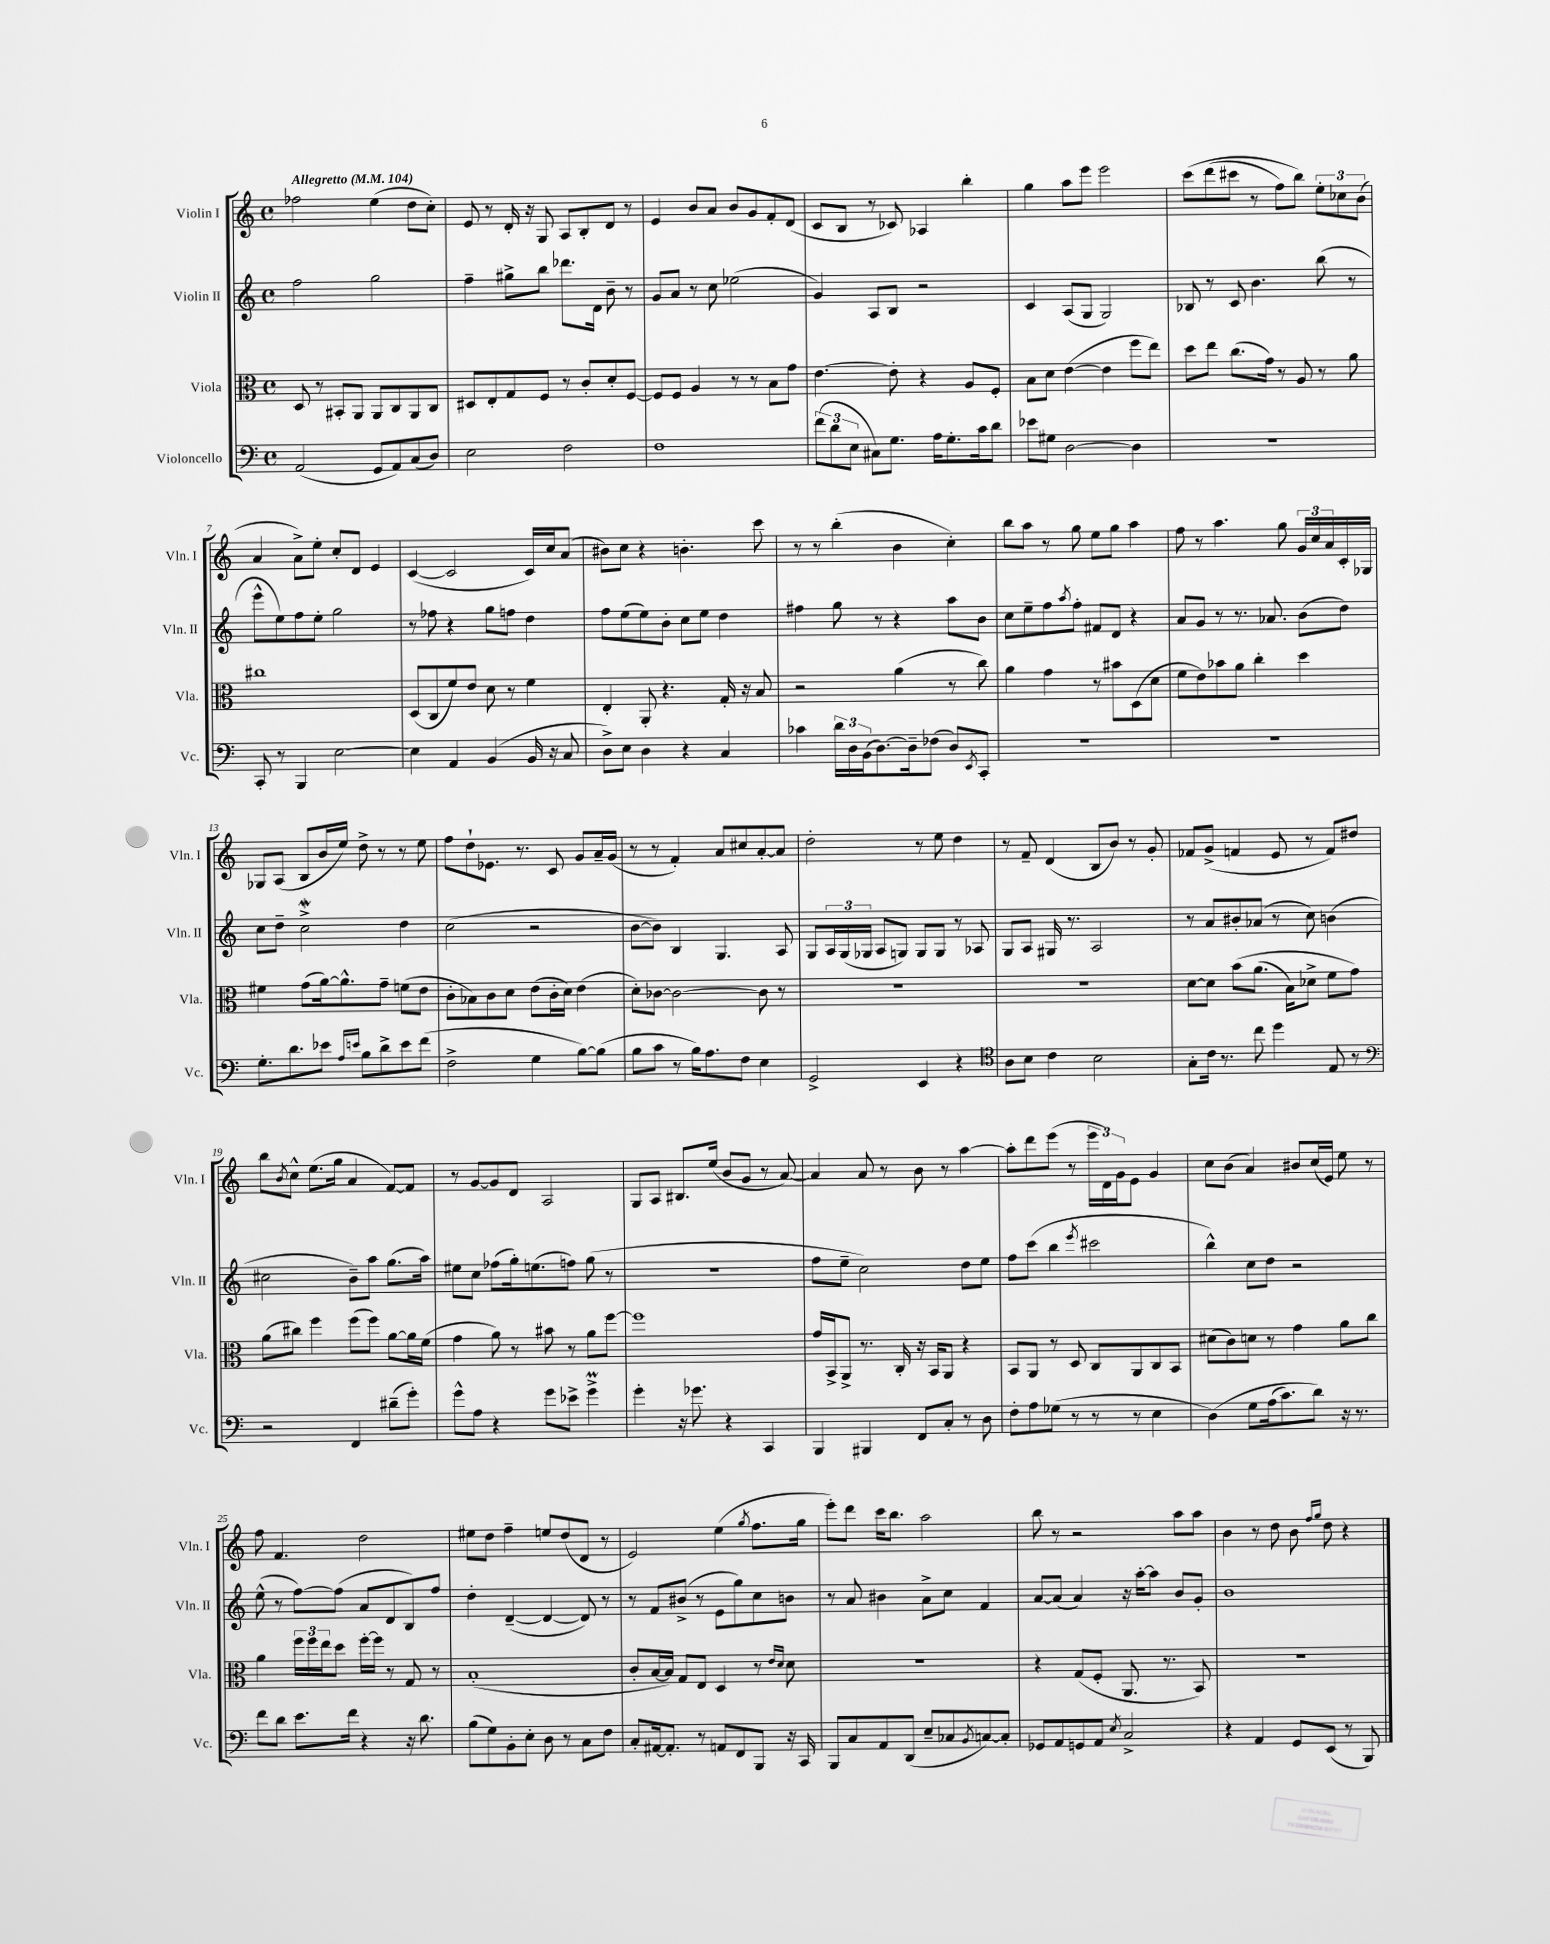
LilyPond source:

<<
\new StaffGroup <<
\new Staff = "s0" \with { instrumentName = "Violin I" shortInstrumentName = "Vln. I" } {
    \clef treble \key c \major \defaultTimeSignature \time 4/4 \tempo "Allegretto" 4 = 104
    fes''2 e''4( d''8 c''8-.) |
    e'8 r8 d'16-. r16 g8 a8 b8-. d'8 r8 |
    e'4 b'8 a'8 b'8 g'8 f'8-. d'8( |
    c'8 b8 r8 ces'8) aes4 b''4-. |
    g''4 a''8 e'''8 e'''2 |
    c'''8\( d'''8( cis'''8 r8 f''8) b''8\) \tuplet 3/2 { e''8-. ces''8 b'8( } |
    a'4 a'8->) e''8-. c''8-. d'8 e'4 |
    c'4~( c'2 c'16) c''16 a'8( |
    bis'8) c''8 r4 b'4.-. c'''8 |
    r8 r8 b''4-.( b'4 c''4-.) |
    b''8 a''8 r8 g''8 e''8 g''8 a''4 |
    f''8 r8 a''4. g''8 \tuplet 3/2 { g'16 c''16 a'16 } c'16-. ges16 |
    ges8 a8( b8 b'16 e''16) d''8-> r8 r8 e''8 |
    f''8 d''8-! ees'8. r8. c'8 g'8 a'16-- g'16( |
    r8 r8 f'4-.) a'8 cis''8 a'8~-. a'8 |
    d''2-. r8 e''8 d''4 |
    r8 f'8-- d'4( b8 b'8) r8 g'8-. |
    fes'8 g'8->( f'4 e'8 r8 f'8) dis''8 |
    b''8 \acciaccatura { b'8 } c''8-^ e''8.( g''16 a'4 f'8~) f'8 |
    r8 g'8~ g'8 d'8 a2 |
    g8 a8 bis8. e''16( b'8 g'8 r8 a'8~) |
    a'4 a'8 r8 b'8 r8 a''4~ |
    a''8-. d'''8 e'''8( r8 \tuplet 3/2 { e'''16 d'16) g'16 } e'8 g'4 |
    c''8 b'8( a'4) bis'8 c''16( e'16) e''8 r8 |
    f''8 f'4. d''2 |
    eis''8 d''8 f''4-- e''8 d''8( d'8 r8 |
    e'2) e''4( \acciaccatura { g''8 } f''8. g''16 |
    e'''8-.) d'''8 c'''16 b''8. a''2 |
    b''8 r8 r2 a''8 a''8 |
    b'4 r8 d''8 b'8 \grace { f''16 g''16 } d''8 r4 \bar "|." |
}
\new Staff = "s1" \with { instrumentName = "Violin II" shortInstrumentName = "Vln. II" } {
    \clef treble \key c \major \defaultTimeSignature \time 4/4
    f''2 g''2 |
    f''4-- gis''8-> b''8 des'''8. d'16 b'8-- r8 |
    g'8 a'8 r8 c''8 ees''2( |
    g'4) a8 b8 r2 |
    c'4 a8( g8 g2) |
    bes8 r8 c'8 b'4. b''8( r8 |
    e'''8-^ e''8) f''8 e''8-. g''2 |
    r8 fes''8 r4 g''8 f''8 d''4 |
    f''8 e''8( e''8) b'8-. c''8 e''8 d''4 |
    fis''4 g''8 r8 r4 a''8 b'8 |
    c''8 e''8-- f''8 \acciaccatura { a''8 } f''8-. fis'8 d'8 r4 |
    a'8 g'8 r8 r8. aes'8. b'8( d''8) |
    c''8 d''8-- c''2->\mordent d''4 |
    c''2( r2 |
    b'8~ b'8) b4 g4. a8 |
    g8 \tuplet 3/2 { a16 g16( ges16 } a8 g8) g8 g8 r8 aes8 |
    g8 a8 gis16 r8. a2 |
    r8 a'8 bis'8-. aes'8( r8 c''8) b'4( |
    cis''2 b'8--) a''8 g''8.( a''16) |
    eis''8 c''8 fes''8( g''16-.) e''8.( f''8) g''8( r8 |
    R1 |
    f''8 e''8-- c''2) d''8 e''8 |
    f''8 c'''8( b''4 \acciaccatura { e'''8 } cis'''2 |
    b''4-^) c''8 d''8 r2 |
    e''8-^( r8 f''8~) f''8( a'8 d'8 b8) f''8 |
    d''4-. d'4~--( d'4~ d'8) r8 |
    r8 f'8 bis'8->( r8 e'8 g''8) c''8 b'8 |
    r8 a'8 bis'4 a'8-> c''8 f'4 |
    a'8~ a'8( a'4) r16 a''16~-. a''8 b'8 g'8-. |
    b'1 \bar "|." |
}
\new Staff = "s2" \with { instrumentName = "Viola" shortInstrumentName = "Vla." } {
    \clef alto \key c \major \defaultTimeSignature \time 4/4
    d8 r8 bis,8-. a,8 a,8 c8 a,8 c8 |
    dis8 e8-. g8 f8 r8 c'8-. d'8-. f8~ |
    f8 f8 a4 r8 r8 b8 g'8 |
    e'4.~ e'8-. r4 a8 f8-. |
    b8 d'8 e'4~( e'4 f''8 e''8) |
    d''8 e''8 c''8.( g'16) r8 a8 r8 a'8 |
    cis''1 |
    d8( c8 f'8) e'8 d'8 r8 f'4 |
    e4-. a,8-. r4. g16-. r16 b8 |
    r2 a'4( r8 c''8) |
    a'4 g'4 r8 bis'8 d8( d'8 |
    f'8 e'8) bes'8 a'8 c''4-. d''4 |
    fis'4 g'8( a'16~) a'8.-^ g'8-- f'8( e'8 |
    c'8-. bes8) c'8 d'8 e'8( c'16-. d'16) e'4( |
    d'8-.) ces'8~ ces'2~ ces'8 r8 |
    R1 |
    R1 |
    d'8~ d'8 b'8\( a'8.( b16) des'8-> f'8 g'8\) |
    a'8( cis''8) f''4 f''8( f''8) a'8~ a'16 f'16( |
    g'4 a'8) r8 bis'8 r8 a'8 f''8~ |
    f''1 |
    g'16 b,16-> a,8-> r8. c16-. r16 b,16 a,8 r4 |
    b,8 a,8 r8 d8 c8 a,8 c8 b,8 |
    dis'8( c'8) d'8 r8 g'4 a'8 c''8 |
    a'4 \tuplet 3/2 { f''16 f''16 e''16 } d''8 f''16~-. f''16 r8 g8 r8 |
    b1-.( |
    c'8-. b16~ b16) g8 e8 d4 r8 \grace { e'16 d'16 } d'8 |
    R1 |
    r4 g8( f8-. a,8. r8. b,8) |
    R1 \bar "|." |
}
\new Staff = "s3" \with { instrumentName = "Violoncello" shortInstrumentName = "Vc." } {
    \clef bass \key c \major \defaultTimeSignature \time 4/4
    a,2( g,8 a,8) c8( d8) |
    e2 f2 |
    f1 |
    \tuplet 3/2 { f'8( d'8 e8 } cis8) g8. a16 g8.-. c'16 d'8 |
    ees'8 gis8 d2~ d4 |
    R1 |
    c,8-. r8 b,,4 e2~ |
    e4 a,4 b,4( b,16 r16 c8 |
    d8->) e8 d4 r4 c4 |
    ces'4 \tuplet 3/2 { d'16 d16 b,16( } d8.~) d16-- fes8( d8) \acciaccatura { e,8 } c,8-. |
    R1 |
    R1 |
    g8.-. d'8. ees'8 \grace { a16 e'16 } b8 d'8-> e'8 f'8( |
    f2-> g4 b8~) b8( |
    b8 c'8 r8 b16) a8. f8 e4 |
    g,2-> e,4 r4 |
    \clef tenor a8 b8 c'4 b2 |
    g8-. c'16 r8. c''8 d''4 e8 r8 |
    \clef bass r2 f,4 dis'8--( g'8-.) |
    g'8-^ a8 r4 g'8 ees'8-> g'4->\prall |
    g'4-. r16 ges'8. r4 c,4 |
    b,,4 bis,,4 f,8 c8-. r8 d8 |
    f8-. a8 ges8( r8 r8 r8 e4 |
    d4)\( g8 a16( c'8.) d'8\) r16 r8. |
    f'8 d'8 e'8. f'16 r4 r16 d'8. |
    b8( g8) b,8-. e8-. d8 r8 c8 f8 |
    c8-. ais,16~ ais,8.-. r8 a,8 f,8 b,,8 r16 c,16 |
    b,,8 c8 a,8 d,8( e8-- ces8 \acciaccatura { b,8 } c8~) c8-. |
    ges,8 a,8 g,8 a,8 \acciaccatura { e8 } c2-> |
    r4 a,4 g,8 e,8( r8 b,,8) \bar "|." |
}
>>
>>
